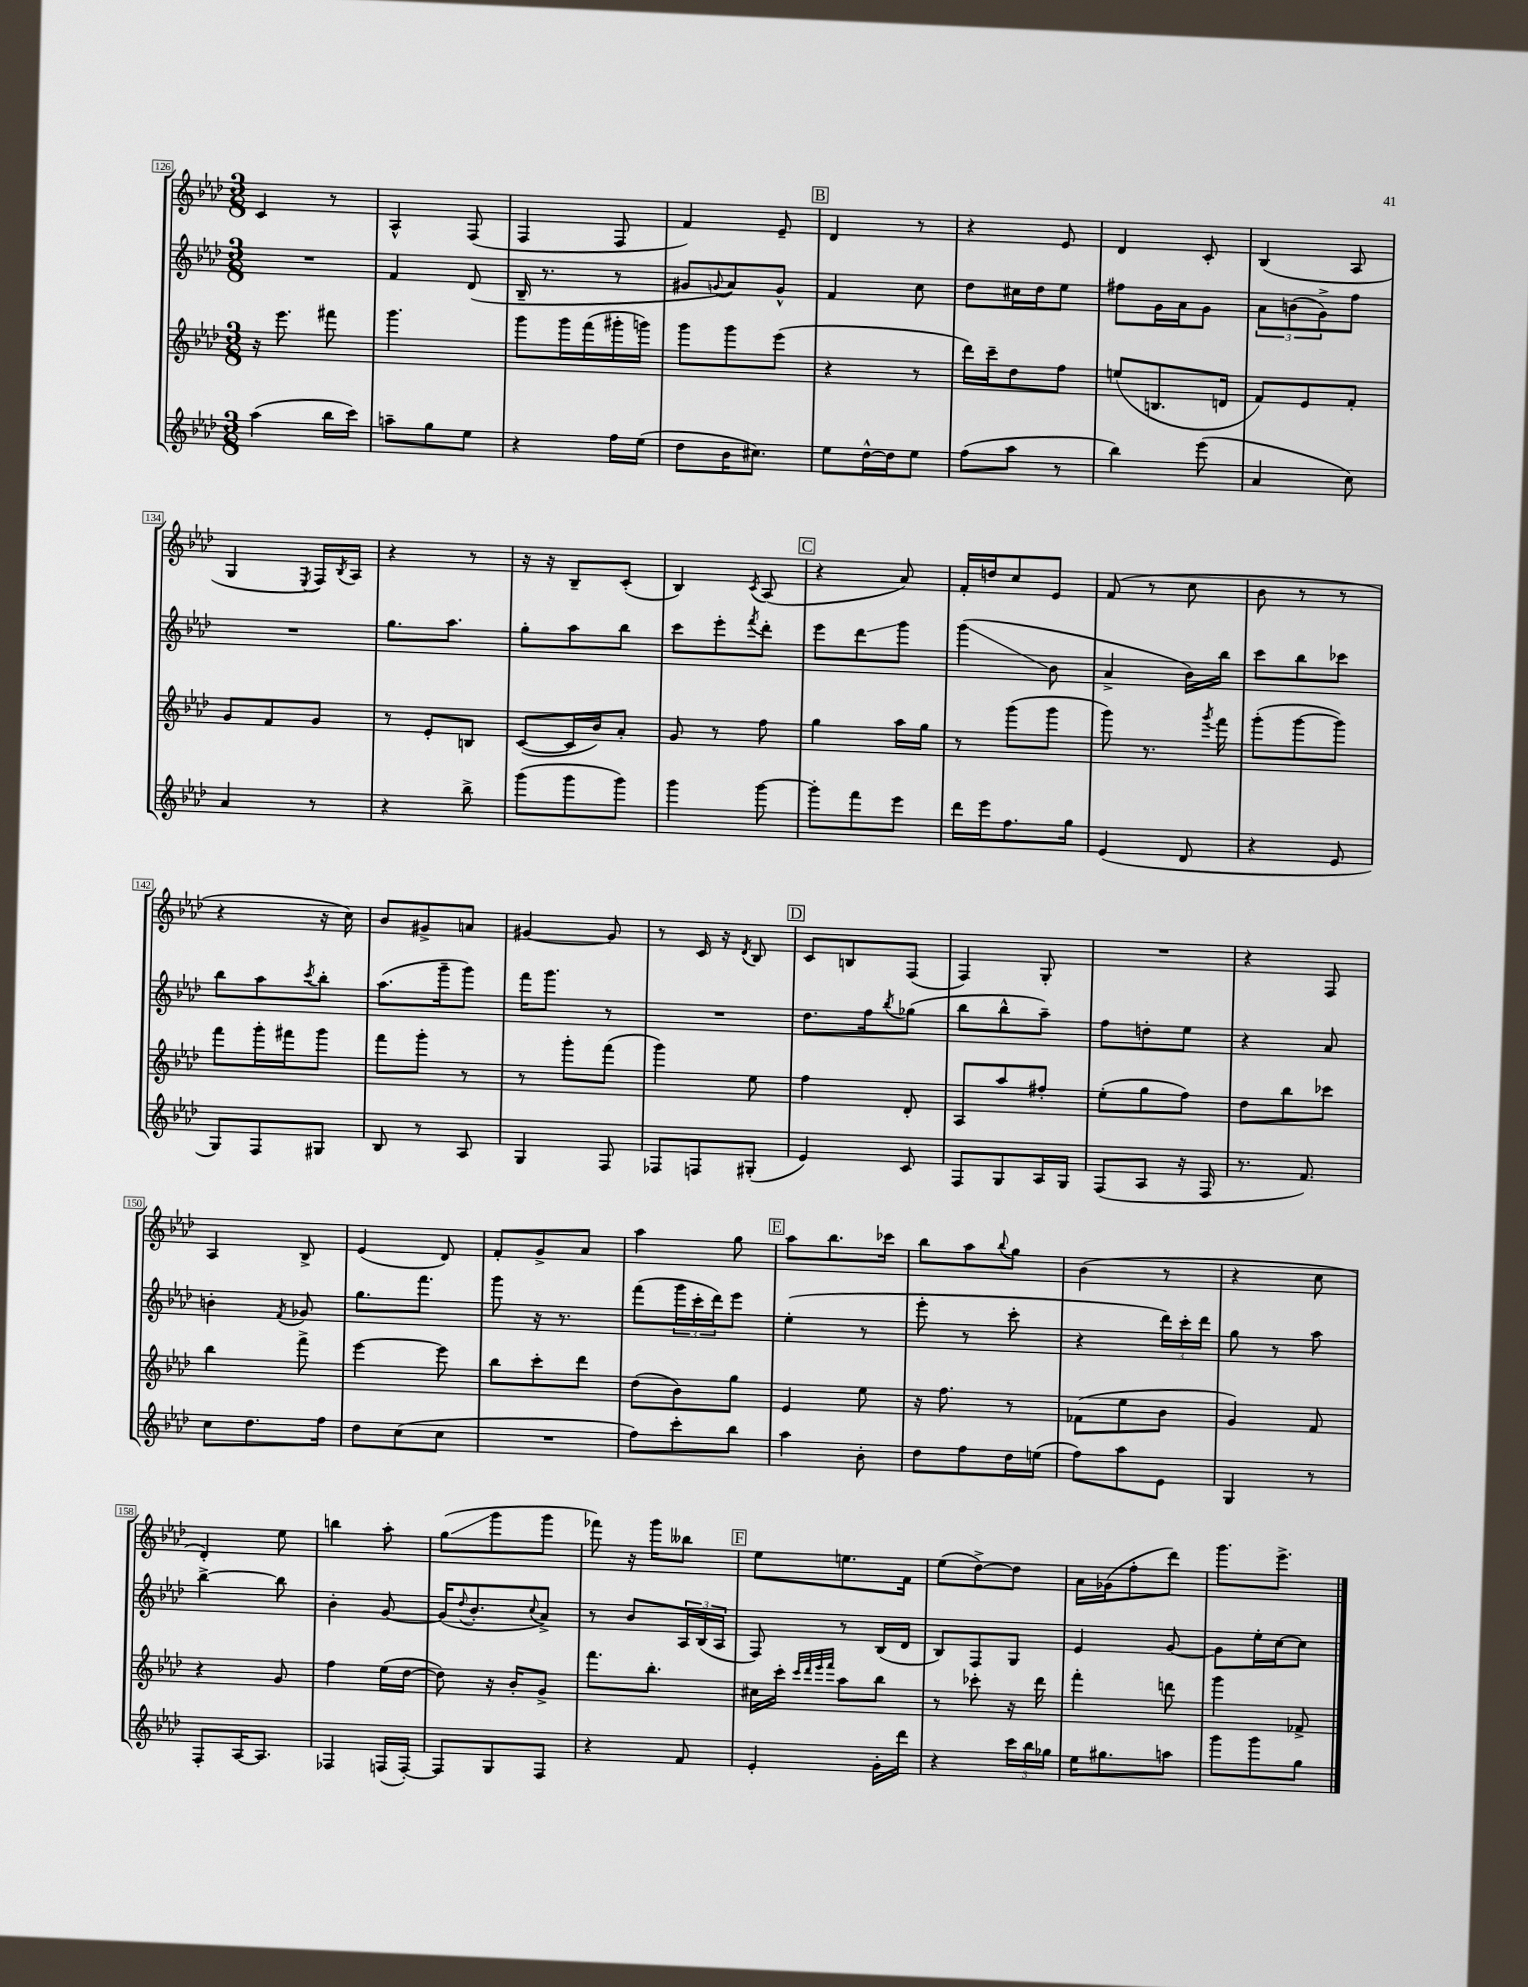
<<
\new StaffGroup <<
\new Staff = "s0" {
    \clef treble \key aes \major \numericTimeSignature \time 3/8
    c'4 r8 |
    aes4-^ f8( |
    f4 f8 |
    f'4) ees'8-- |
    \mark \markup { \box "B" } des'4 r8 |
    r4 ees'8 |
    des'4 c'8-. |
    bes4( aes8 |
    g4 \acciaccatura { ees8 } f16) \acciaccatura { bes8 } aes16 |
    r4 r8 |
    r16 r16 bes8-- c'8-.( |
    bes4) \acciaccatura { c'8 } aes8( |
    \mark \markup { \box "C" } r4 aes'8) |
    f'16-. d''16 c''8 ees'8 |
    f'8( r8 c''8 |
    bes'8 r8 r8 |
    r4 r16 c''16) |
    bes'8 gis'8-> a'8 |
    gis'4~ gis'8 |
    r8 c'16 r16 \acciaccatura { des'8 } bes8 |
    \mark \markup { \box "D" } c'8 b8 f8( |
    f4) g8-. |
    R4. |
    r4 f8 |
    aes4 bes8-> |
    ees'4( des'8) |
    f'8-. g'8-> aes'8 |
    aes''4 g''8 |
    \mark \markup { \box "E" } aes''8 bes''8. ces'''16 |
    bes''8 aes''8 \appoggiatura { bes''8 } g''8 |
    bes'4( r8 |
    r4 c''8 |
    des'4-.) ees''8 |
    b''4 aes''8-. |
    g''8\glissando( g'''8 g'''8 |
    fes'''8) r16 g'''16 beses''8 |
    \mark \markup { \box "F" } ees''8 e''8. f'16 |
    ees''8( des''8~->) des''8 |
    aes'16 ges'16( f''8-. des'''8) |
    g'''8. ees'''8.-> \bar "|." |
}
\new Staff = "s1" {
    \clef treble \key aes \major \numericTimeSignature \time 3/8
    R4. |
    f'4 des'8( |
    bes16-- r8. r8 |
    gis'8 \appoggiatura { g'8 } aes'8) g'8-^ |
    \mark \markup { \box "B" } f'4 c''8 |
    des''8 cis''16 des''16 ees''8 |
    fis''8 g'16 aes'16 g'8 |
    \tuplet 3/2 { aes'8 b'8( g'8->) } f''8 |
    R4. |
    g''8. aes''8. |
    g''8-. aes''8 bes''8 |
    c'''8 ees'''8-. \acciaccatura { f'''8 } des'''8-. |
    \mark \markup { \box "C" } ees'''8 des'''8\glissando g'''8 |
    g'''4\glissando( bes'8 |
    aes'4-> bes'16) bes''16 |
    c'''8 bes''8 ces'''8 |
    bes''8 aes''8 \acciaccatura { c'''8 } bes''8-. |
    aes''8.( g'''16-- g'''8) |
    f'''16 g'''8. r8 |
    R4. |
    \mark \markup { \box "D" } des''8. f''16 \acciaccatura { bes''8 } ges''8( |
    bes''8 bes''8-^ aes''8--) |
    f''8 d''8-. ees''8 |
    r4 aes'8 |
    b'4-. \acciaccatura { f'8 } ges'8 |
    g''8. f'''8. |
    g'''8 r16 r8. |
    f'''8( \tuplet 3/2 { g'''16 c'''16-. des'''16) } ees'''8 |
    \mark \markup { \box "E" } ees''4-.( r8 |
    ees'''8-. r8 c'''8-. |
    r4 \tuplet 3/2 { des'''16) c'''16-. des'''16 } |
    g''8 r8 aes''8 |
    bes''4~-> bes''8 |
    bes'4-. g'8~ |
    g'16( \appoggiatura { des''8 } bes'8.-. \appoggiatura { c''8 } aes'8->) |
    r8 bes'8 \tuplet 3/2 { aes16 bes16( aes16 } |
    \mark \markup { \box "F" } f8) r8 bes16( des'16 |
    bes8) f8 g8 |
    ees'4 g'8~ |
    g'8 ees''16-. c''16~ c''8 \bar "|." |
}
\new Staff = "s2" {
    \clef treble \key aes \major \numericTimeSignature \time 3/8
    r16 ees'''8. fis'''8 |
    g'''4. |
    g'''8 g'''16 f'''16( gis'''16-. g'''16) |
    g'''8 g'''8 ees'''8( |
    \mark \markup { \box "B" } r4 r8 |
    des'''16) c'''16-- des''8 f''8 |
    e''8( b8. d'16 |
    f'8) ees'8 f'8-. |
    g'8 f'8 g'8 |
    r8 ees'8-. b8 |
    c'8~( c'16 bes'16) aes'8-. |
    g'8 r8 f''8 |
    \mark \markup { \box "C" } g''4 aes''16 g''16 |
    r8 g'''8( g'''8 |
    g'''8) r8. \acciaccatura { g'''8 } f'''16 |
    g'''8-.( g'''8~ g'''8) |
    f'''8 g'''16-. fis'''16 g'''8 |
    f'''8 g'''8-. r8 |
    r8 g'''8-. f'''8( |
    g'''4) ees''8 |
    \mark \markup { \box "D" } f''4 des'8-. |
    aes8 aes''8 fis''8-. |
    ees''8-.( g''8 f''8) |
    des''8 bes''8 ces'''8 |
    bes''4 f'''8-> |
    ees'''4~ ees'''8 |
    bes''8 c'''8-. des'''8 |
    des''8( bes'8) g''8 |
    \mark \markup { \box "E" } ees'4 ees''8 |
    r16 f''8. r8 |
    fes'8( ees''8 bes'8 |
    g'4) f'8 |
    r4 g'8 |
    f''4 ees''16( des''16~ |
    des''8) r16 bes'16-. g'8-> |
    f'''8. bes''8.-. |
    \mark \markup { \box "F" } cis''16 c'''16-. \grace { c'''32 des'''32 ees'''32 f'''32 } aes''8 bes''8 |
    r8 ces'''8-. r16 des'''16 |
    f'''4-. d'''8 |
    g'''4 fes'8-> \bar "|." |
}
\new Staff = "s3" {
    \clef treble \key aes \major \numericTimeSignature \time 3/8
    aes''4( bes''16 c'''16) |
    a''8-- g''8 ees''8 |
    r4 f''16 ees''16( |
    des''8 bes'16 cis''8.) |
    \mark \markup { \box "B" } ees''8 des''16~-^ des''16 ees''8 |
    f''8( aes''8 r8 |
    bes''4) ees'''8( |
    aes'4 c''8) |
    aes'4 r8 |
    r4 bes''8-> |
    g'''8( g'''8 g'''8) |
    g'''4 g'''8~ |
    \mark \markup { \box "C" } g'''8-. f'''8 ees'''8 |
    des'''16 ees'''16 f''8. g''16 |
    ees'4( des'8 |
    r4 ees'8 |
    g8) f8 gis8 |
    bes8 r8 aes8 |
    g4 f8 |
    fes8 f8 gis8-.( |
    \mark \markup { \box "D" } ees'4) c'8 |
    f8 g8 aes16 g16 |
    f8( aes8 r16 f16 |
    r8. f'8.) |
    c''8 des''8. f''16 |
    des''8 c''8( c''8 |
    R4. |
    f''8) c'''8-. bes''8 |
    \mark \markup { \box "E" } aes''4 bes'8-. |
    des''8 f''8 des''16 e''16( |
    f''8) aes''8 ees'8 |
    g4 r8 |
    f8-. aes16~ aes8. |
    fes4 f16( f16~-.) |
    f8 g8 f8 |
    r4 f'8 |
    \mark \markup { \box "F" } ees'4-. g'16-. des'''16 |
    r4 \tuplet 3/2 { c'''16 bes''16 ges''16 } |
    ees''16 gis''8. a''8 |
    g'''8 g'''8 g''8 \bar "|." |
}
>>
>>
\layout { \context { \Score currentBarNumber = #126 \override BarNumber.stencil = #(make-stencil-boxer 0.1 0.3 ly:text-interface::print) } }
